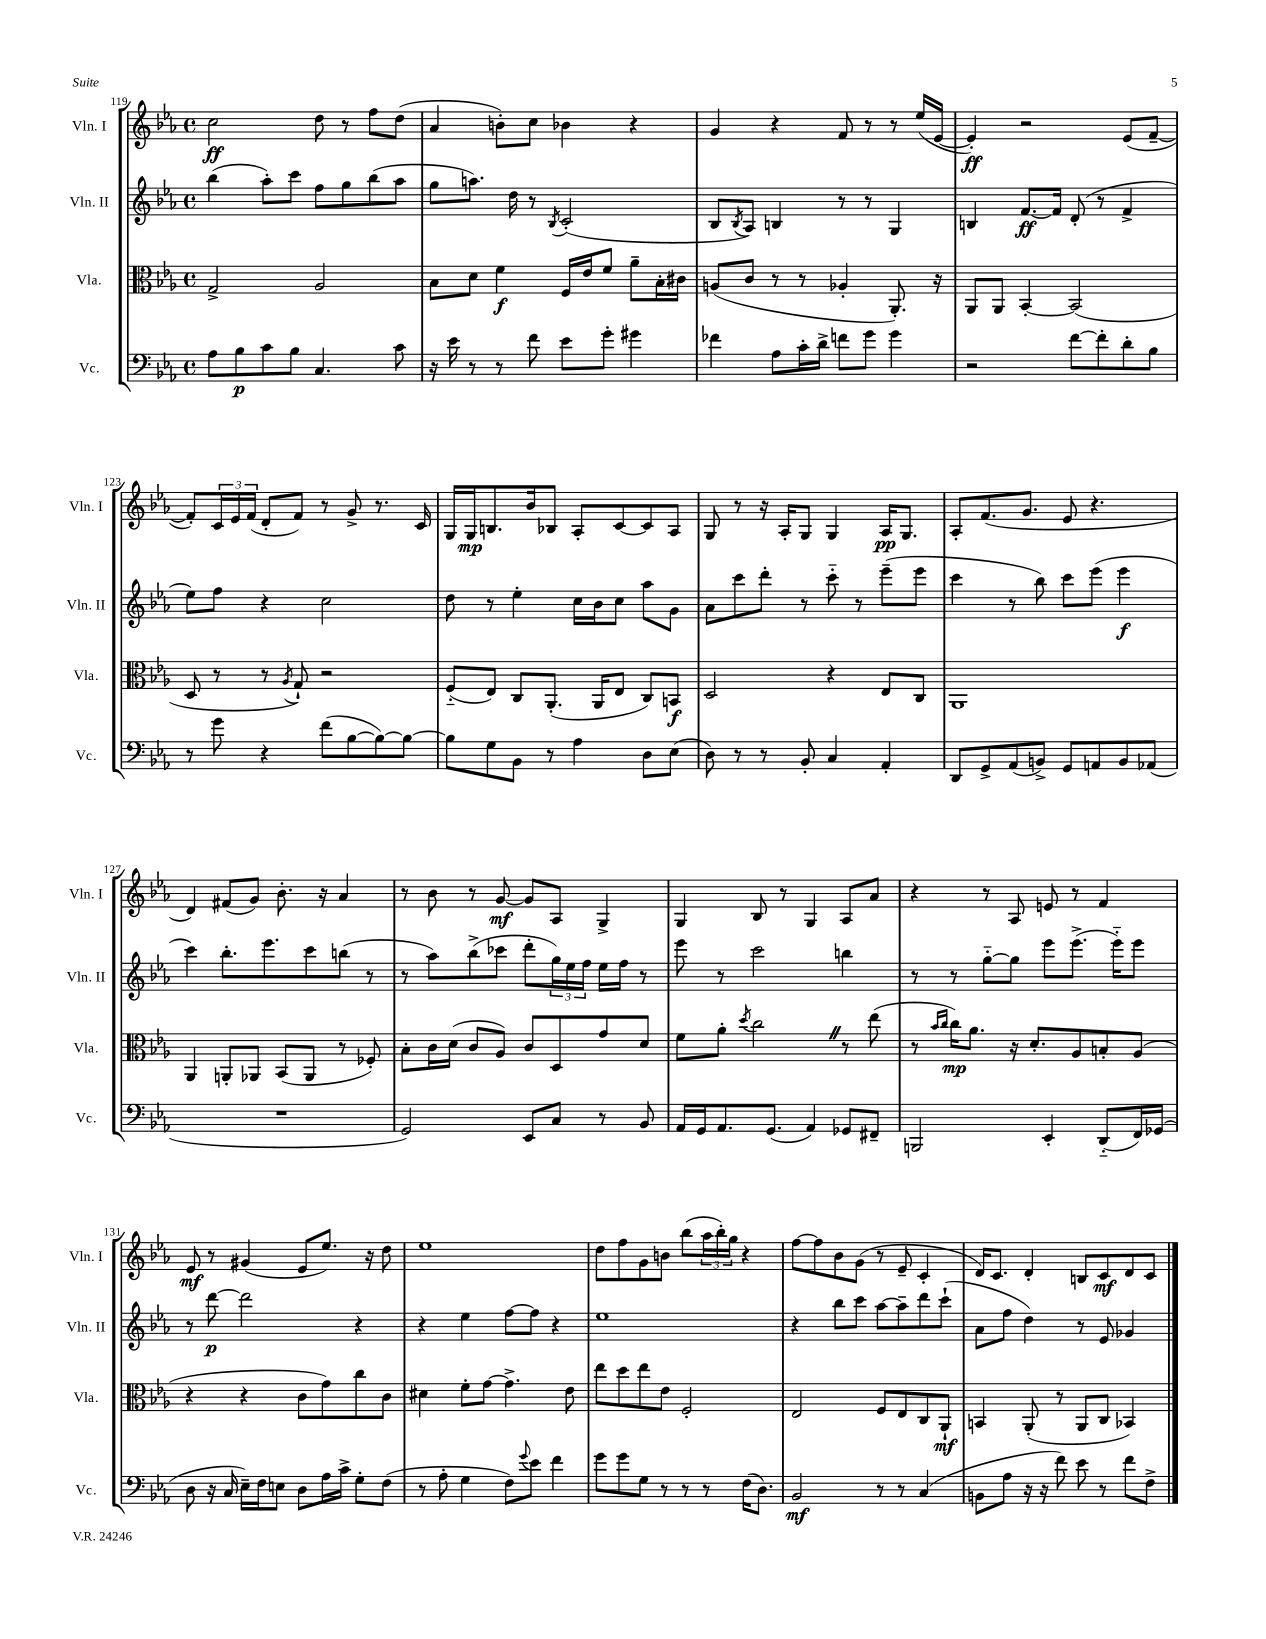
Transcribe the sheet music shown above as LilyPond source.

<<
\new StaffGroup <<
\new Staff = "s0" \with { instrumentName = "Vln. I" shortInstrumentName = "Vln. I" } {
    \clef treble \key ees \major \defaultTimeSignature \time 4/4
    c''2\ff d''8 r8 f''8 d''8( |
    aes'4 b'8-.) c''8 bes'4 r4 |
    g'4 r4 f'8 r8 r8 ees''16( ees'16~ |
    ees'4-.\ff) r2 ees'8( f'8~-- |
    f'8-.) \tuplet 3/2 { c'16 ees'16 f'16( } d'8-. f'8) r8 g'8-> r8. c'16 |
    g16 g16\mp b8. bes'16 bes8 aes8-. c'8~ c'8 aes8 |
    g8 r8 r16 aes16-. g8 g4 aes16\pp g8. |
    aes8-. f'8.( g'8. ees'8 r4. |
    d'4) fis'8( g'8) bes'8.-. r16 aes'4 |
    r8 bes'8 r8 g'8~\mf g'8 aes8 g4-> |
    g4 bes8 r8 g4 aes8 aes'8 |
    r4 r8 aes8 e'8 r8 f'4 |
    ees'8\mf r8 gis'4( ees'8 ees''8.) r16 d''8 |
    ees''1 |
    d''8 f''8 g'8 b'8 bes''8( \tuplet 3/2 { aes''16 bes''16-.) g''16 } r4 |
    f''8~ f''8 bes'8 g'8( r8 ees'8-- c'4-. |
    d'16) c'8. d'4-. b8 c'8\mf d'8 c'8 \bar "|." |
}
\new Staff = "s1" \with { instrumentName = "Vln. II" shortInstrumentName = "Vln. II" } {
    \clef treble \key ees \major \defaultTimeSignature \time 4/4
    bes''4( aes''8-.) c'''8 f''8 g''8 bes''8( aes''8 |
    g''8 a''8.) d''16 r8 \acciaccatura { bes8 } c'2-.( |
    bes8 \acciaccatura { bes8 } aes8) b4 r8 r8 g4 |
    b4 f'8.~\ff f'16 d'8-.( r8 f'4-> |
    ees''8) f''8 r4 c''2 |
    d''8 r8 ees''4-. c''16 bes'16 c''8 aes''8 g'8 |
    aes'8 c'''8 d'''8-. r8 c'''8-_ r8 ees'''8--( ees'''8 |
    c'''4 r8 bes''8) c'''8 ees'''8( ees'''4\f |
    c'''4) bes''8.-. ees'''8. c'''8 b''8( r8 |
    r8 aes''8) bes''8->( ces'''8 d'''8-. \tuplet 3/2 { g''16) ees''16 f''16 } ees''16 f''16 r8 |
    ees'''8 r8 c'''2 b''4 |
    r8 r8 g''8~-_ g''8 ees'''8 ees'''8.->( ees'''16-_) ees'''8 |
    r8 d'''8~\p d'''2 r4 |
    r4 ees''4 f''8~ f''8 r4 |
    ees''1 |
    r4 bes''8 c'''8 aes''8~ aes''8-- d'''8 c'''8-!( |
    aes'8 f''8 d''4) r8 ees'8 ges'4 \bar "|." |
}
\new Staff = "s2" \with { instrumentName = "Vla." shortInstrumentName = "Vla." } {
    \clef alto \key ees \major \defaultTimeSignature \time 4/4
    g2-> aes2 |
    bes8 d'8 f'4\f f16 ees'16 f'8 aes'8-- bes16-. cis'16 |
    a8( c'8 r8 r8 aes4-. aes,8.-.) r16 |
    aes,8 aes,8 bes,4~-. bes,2( |
    d8 r8 r8 \acciaccatura { aes8 } g8-!) r2 |
    f8-_( ees8) c8 aes,8.-.( aes,16 ees8 c8) b,8\f |
    d2 r4 ees8 c8 |
    aes,1 |
    aes,4 a,8-. aes,8 bes,8( aes,8 r8 fes8-.) |
    bes8-. c'16 d'16( c'8 aes8) c'8 d8 g'8 d'8 |
    f'8 aes'8-. \acciaccatura { d''8 } c''2 \once \override BreathingSign.text = \markup { \musicglyph "scripts.caesura.straight" } \breathe r8 ees''8( |
    r8 \grace { bes'16 c''16 } c''16\mp) aes'8. r16 d'8.-. aes8 b8-. aes8( |
    r4 r4 c'8 g'8) c''8 c'8 |
    dis'4 f'8-. g'8~ g'4.-> ees'8 |
    ees''8 d''8 ees''8 ees'8 f2-. |
    ees2 f8 ees8 c8 aes,8-!\mf |
    b,4 aes,8-.( r8 aes,8 c8 bes,4) \bar "|." |
}
\new Staff = "s3" \with { instrumentName = "Vc." shortInstrumentName = "Vc." } {
    \clef bass \key ees \major \defaultTimeSignature \time 4/4
    aes8 bes8\p c'8 bes8 c4. c'8 |
    r16 ees'16 r8 r8 f'8 ees'8 g'8-. gis'4 |
    fes'4 aes8 c'16-. d'16-> f'8 g'8 g'4 |
    r2 f'8~ f'8-. d'8-. bes8 |
    r8 g'8 r4 f'8( bes8~ bes8~) bes8~ |
    bes8 g8 bes,8 r8 aes4 d8 ees8( |
    d8) r8 r8 bes,8-. c4 aes,4-. |
    d,8 g,8-> aes,8( b,8->) g,8 a,8 b,8 aes,8( |
    R1 |
    g,2) ees,8 c8 r8 bes,8 |
    aes,16 g,16 aes,8. g,8.( aes,4) ges,8 fis,8-- |
    b,,2 ees,4-. d,8-_( f,16) ges,16( |
    d8 r16 c16 ees16--) f16 e8 d8 aes16 c'16-> g8-. f8( |
    r8 aes8-. g4 f8) \appoggiatura { g'8 } ees'8 f'4 |
    g'8 g'8 g8 r8 r8 r8 f16( d8.) |
    bes,2\mf r8 r8 c4( |
    b,8 aes8 r16 r16 f'8) ees'8 r8 f'8 f8-> \bar "|." |
}
>>
>>
\layout { \context { \Score currentBarNumber = #119 } }
